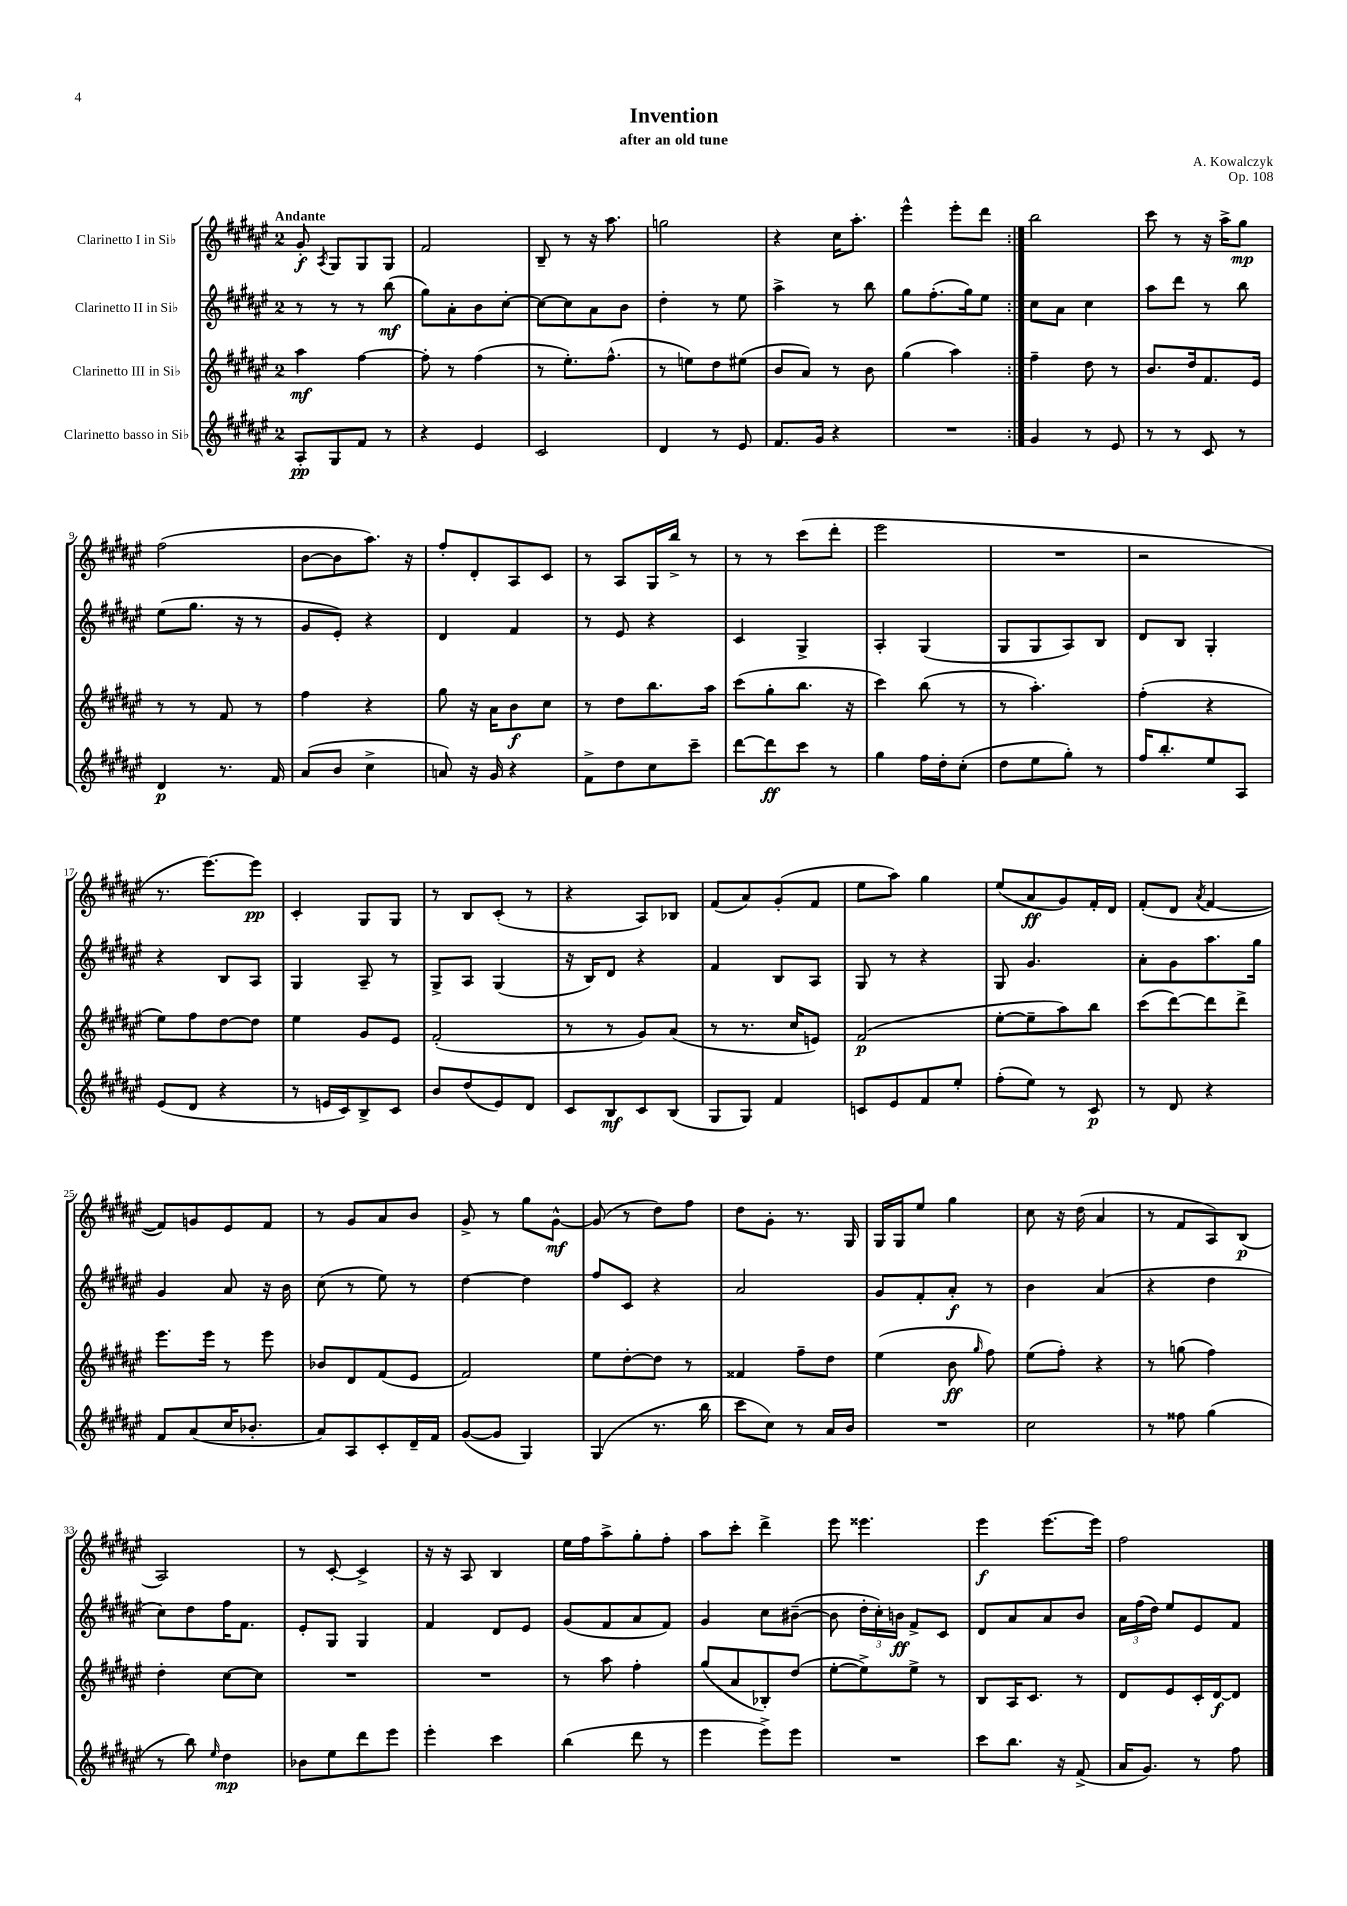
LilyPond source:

\header { title = "Invention" composer = "A. Kowalczyk" subtitle = "after an old tune" opus = "Op. 108" }
<<
\new StaffGroup <<
\new Staff = "s0" \with { instrumentName = "Clarinetto I in Sib" } {
    \clef treble \key fis \major \once \override Staff.TimeSignature.style = #'single-digit \time 2/4 \tempo "Andante"
    \autoBeamOff \repeat volta 2 { gis'8-.\f \acciaccatura { ais8 } gis8[ gis8 gis8] |
    fis'2 |
    b8-- r8 r16 ais''8. |
    g''2 |
    r4 cis''16[ ais''8.]-. |
    eis'''4-^ eis'''8[-. dis'''8] | }
    b''2 |
    cis'''8 r8 r16 ais''16[-> gis''8]\mp |
    fis''2( |
    b'8[~ b'8 ais''8.]) r16 |
    fis''8[-. dis'8-. ais8 cis'8] |
    r8 ais8[ gis16 b''16]-> r8 |
    r8 r8 cis'''8[( dis'''8]-. |
    eis'''2 |
    R2 |
    r2 |
    r8. eis'''8.[~) eis'''8]\pp |
    cis'4-. gis8[ gis8] |
    r8 b8[ cis'8]-.( r8 |
    r4 ais8[) bes8] |
    fis'8[( ais'8) gis'8-.( fis'8] |
    eis''8[ ais''8]) gis''4 |
    eis''8[( ais'8\ff gis'8) fis'16-. dis'16] |
    fis'8[-.( dis'8] \acciaccatura { ais'8 } fis'4~ |
    fis'8[) g'8 eis'8 fis'8] |
    r8 gis'8[ ais'8 b'8] |
    gis'8-> r8 gis''8[ gis'8]~-^\mf |
    gis'8( r8 dis''8[) fis''8] |
    dis''8[ gis'8]-. r8. gis16 |
    gis16[ gis16 eis''8] gis''4 |
    cis''8 r16 dis''16( ais'4 |
    r8 fis'8[ ais8) b8]\p( |
    ais2) |
    r8 cis'8~-. cis'4-> |
    r16 r16 ais8 b4 |
    eis''16[ fis''16 ais''8-> gis''8-. fis''8]-. |
    ais''8[ cis'''8]-. dis'''4-> |
    eis'''8 eisis'''4. |
    eis'''4\f eis'''8.[~ eis'''16] |
    fis''2 \bar "|." |
}
\new Staff = "s1" \with { instrumentName = "Clarinetto II in Sib" } {
    \clef treble \key fis \major \once \override Staff.TimeSignature.style = #'single-digit \time 2/4
    \autoBeamOff \repeat volta 2 { r8 r8 r8 b''8\mf( |
    gis''8[) ais'8-. b'8 cis''8]~-. |
    cis''8[~ cis''8 ais'8 b'8] |
    dis''4-. r8 eis''8 |
    ais''4-> r8 b''8 |
    gis''8[ fis''8.-.( gis''16) eis''8] | }
    cis''8[ ais'8] cis''4 |
    ais''8[ dis'''8] r8 b''8 |
    eis''8[( gis''8.] r16 r8 |
    gis'8[ eis'8]-.) r4 |
    dis'4 fis'4 |
    r8 eis'8 r4 |
    cis'4 gis4-> |
    ais4-. gis4( |
    gis8[ gis8 ais8) b8] |
    dis'8[ b8] gis4-. |
    r4 b8[ ais8] |
    gis4 ais8-- r8 |
    gis8[-> ais8] gis4( |
    r16 b16[) dis'8] r4 |
    fis'4 b8[ ais8] |
    gis8 r8 r4 |
    gis8 gis'4. |
    ais'8[-. gis'8 ais''8. gis''16] |
    gis'4 ais'8 r16 b'16 |
    cis''8( r8 eis''8) r8 |
    dis''4~ dis''4 |
    fis''8[ cis'8] r4 |
    ais'2 |
    gis'8[ fis'8-. ais'8]-.\f r8 |
    b'4 ais'4( |
    r4 dis''4 |
    cis''8[) dis''8 fis''16 fis'8.] |
    eis'8[-. gis8] gis4 |
    fis'4 dis'8[ eis'8] |
    gis'8[( fis'8 ais'8 fis'8]) |
    gis'4 cis''8[ bis'8]~--( |
    bis'8 \tuplet 3/2 { dis''16[-. cis''16-.) b'16]\ff } fis'8[-> cis'8] |
    dis'8[ ais'8 ais'8 b'8] |
    \tuplet 3/2 { ais'16[ fis''16( dis''16]) } eis''8[ eis'8 fis'8] \bar "|." |
}
\new Staff = "s2" \with { instrumentName = "Clarinetto III in Sib" } {
    \clef treble \key fis \major \once \override Staff.TimeSignature.style = #'single-digit \time 2/4
    \autoBeamOff \repeat volta 2 { ais''4\mf fis''4~ |
    fis''8-. r8 fis''4( |
    r8 eis''8.[-.) fis''8.]-^( |
    r8 e''8[) dis''8 eis''8]( |
    b'8[ ais'8]) r8 b'8 |
    gis''4( ais''4) | }
    fis''4-- dis''8 r8 |
    b'8.[ dis''16 fis'8. eis'16] |
    r8 r8 fis'8 r8 |
    fis''4 r4 |
    gis''8 r16 ais'16[ b'8\f cis''8] |
    r8 dis''8[ b''8. ais''16] |
    cis'''8[( gis''8-. b''8.] r16 |
    cis'''4) b''8( r8 |
    r8 ais''4.-.) |
    fis''4-.( r4 |
    eis''8[) fis''8 dis''8~ dis''8] |
    eis''4 gis'8[ eis'8] |
    fis'2-.( |
    r8 r8 gis'8[) ais'8]( |
    r8 r8. cis''16[ e'8]) |
    fis'2\p( |
    eis''8[~-. eis''8-- ais''8) b''8] |
    cis'''8[( dis'''8~) dis'''8 dis'''8]-> |
    eis'''8.[ eis'''16] r8 eis'''8 |
    bes'8[ dis'8 fis'8( eis'8] |
    fis'2) |
    eis''8[ dis''8~-. dis''8] r8 |
    fisis'4 fis''8[-- dis''8] |
    eis''4( b'8\ff \grace { gis''16 } fis''8) |
    eis''8[( fis''8]-.) r4 |
    r8 g''8( fis''4) |
    dis''4-. cis''8[~ cis''8] |
    R2 |
    R2 |
    r8 ais''8 fis''4-. |
    gis''8[( ais'8 bes8-.) dis''8]( |
    eis''8[~-. eis''8->) eis''8]-> r8 |
    b8[ ais16 cis'8.] r8 |
    dis'8[ eis'8 cis'16-. dis'16~\f dis'8] \bar "|." |
}
\new Staff = "s3" \with { instrumentName = "Clarinetto basso in Sib" } {
    \clef treble \key fis \major \once \override Staff.TimeSignature.style = #'single-digit \time 2/4
    \autoBeamOff \repeat volta 2 { ais8[-.\pp gis8 fis'8] r8 |
    r4 eis'4 |
    cis'2 |
    dis'4 r8 eis'8 |
    fis'8.[ gis'16] r4 |
    R2 | }
    gis'4 r8 eis'8 |
    r8 r8 cis'8 r8 |
    dis'4\p r8. fis'16 |
    ais'8[( b'8] cis''4-> |
    a'8) r16 gis'16 r4 |
    fis'8[-> dis''8 cis''8 cis'''8]-- |
    dis'''8[~ dis'''8\ff cis'''8] r8 |
    gis''4 fis''16[ dis''16-. cis''8]-.( |
    dis''8[ eis''8 gis''8]-.) r8 |
    fis''16[ b''8.-. eis''8 ais8] |
    eis'8[( dis'8] r4 |
    r8 e'16[ cis'16) b8-> cis'8] |
    b'8[ dis''8( eis'8) dis'8] |
    cis'8[ b8\mf cis'8 b8]( |
    gis8[ gis8]) fis'4 |
    c'8[ eis'8 fis'8 eis''8]-. |
    fis''8[-.( eis''8]) r8 cis'8\p |
    r8 dis'8 r4 |
    fis'8[ ais'8( cis''16 bes'8.]-. |
    ais'8[) ais8 cis'8-. dis'16-- fis'16] |
    gis'8[~( gis'8] gis4) |
    gis4( r8. b''16 |
    cis'''8[ cis''8]) r8 ais'16[ b'16] |
    R2 |
    cis''2 |
    r8 fisis''8 gis''4( |
    r8 b''8) \grace { eis''16 } dis''4\mp |
    bes'8[ eis''8 dis'''8 eis'''8] |
    eis'''4-. cis'''4 |
    b''4( dis'''8 r8 |
    eis'''4 eis'''8[->) eis'''8] |
    R2 |
    cis'''8[ b''8.] r16 fis'8->( |
    ais'16[ gis'8.]) r8 fis''8 \bar "|." |
}
>>
>>
